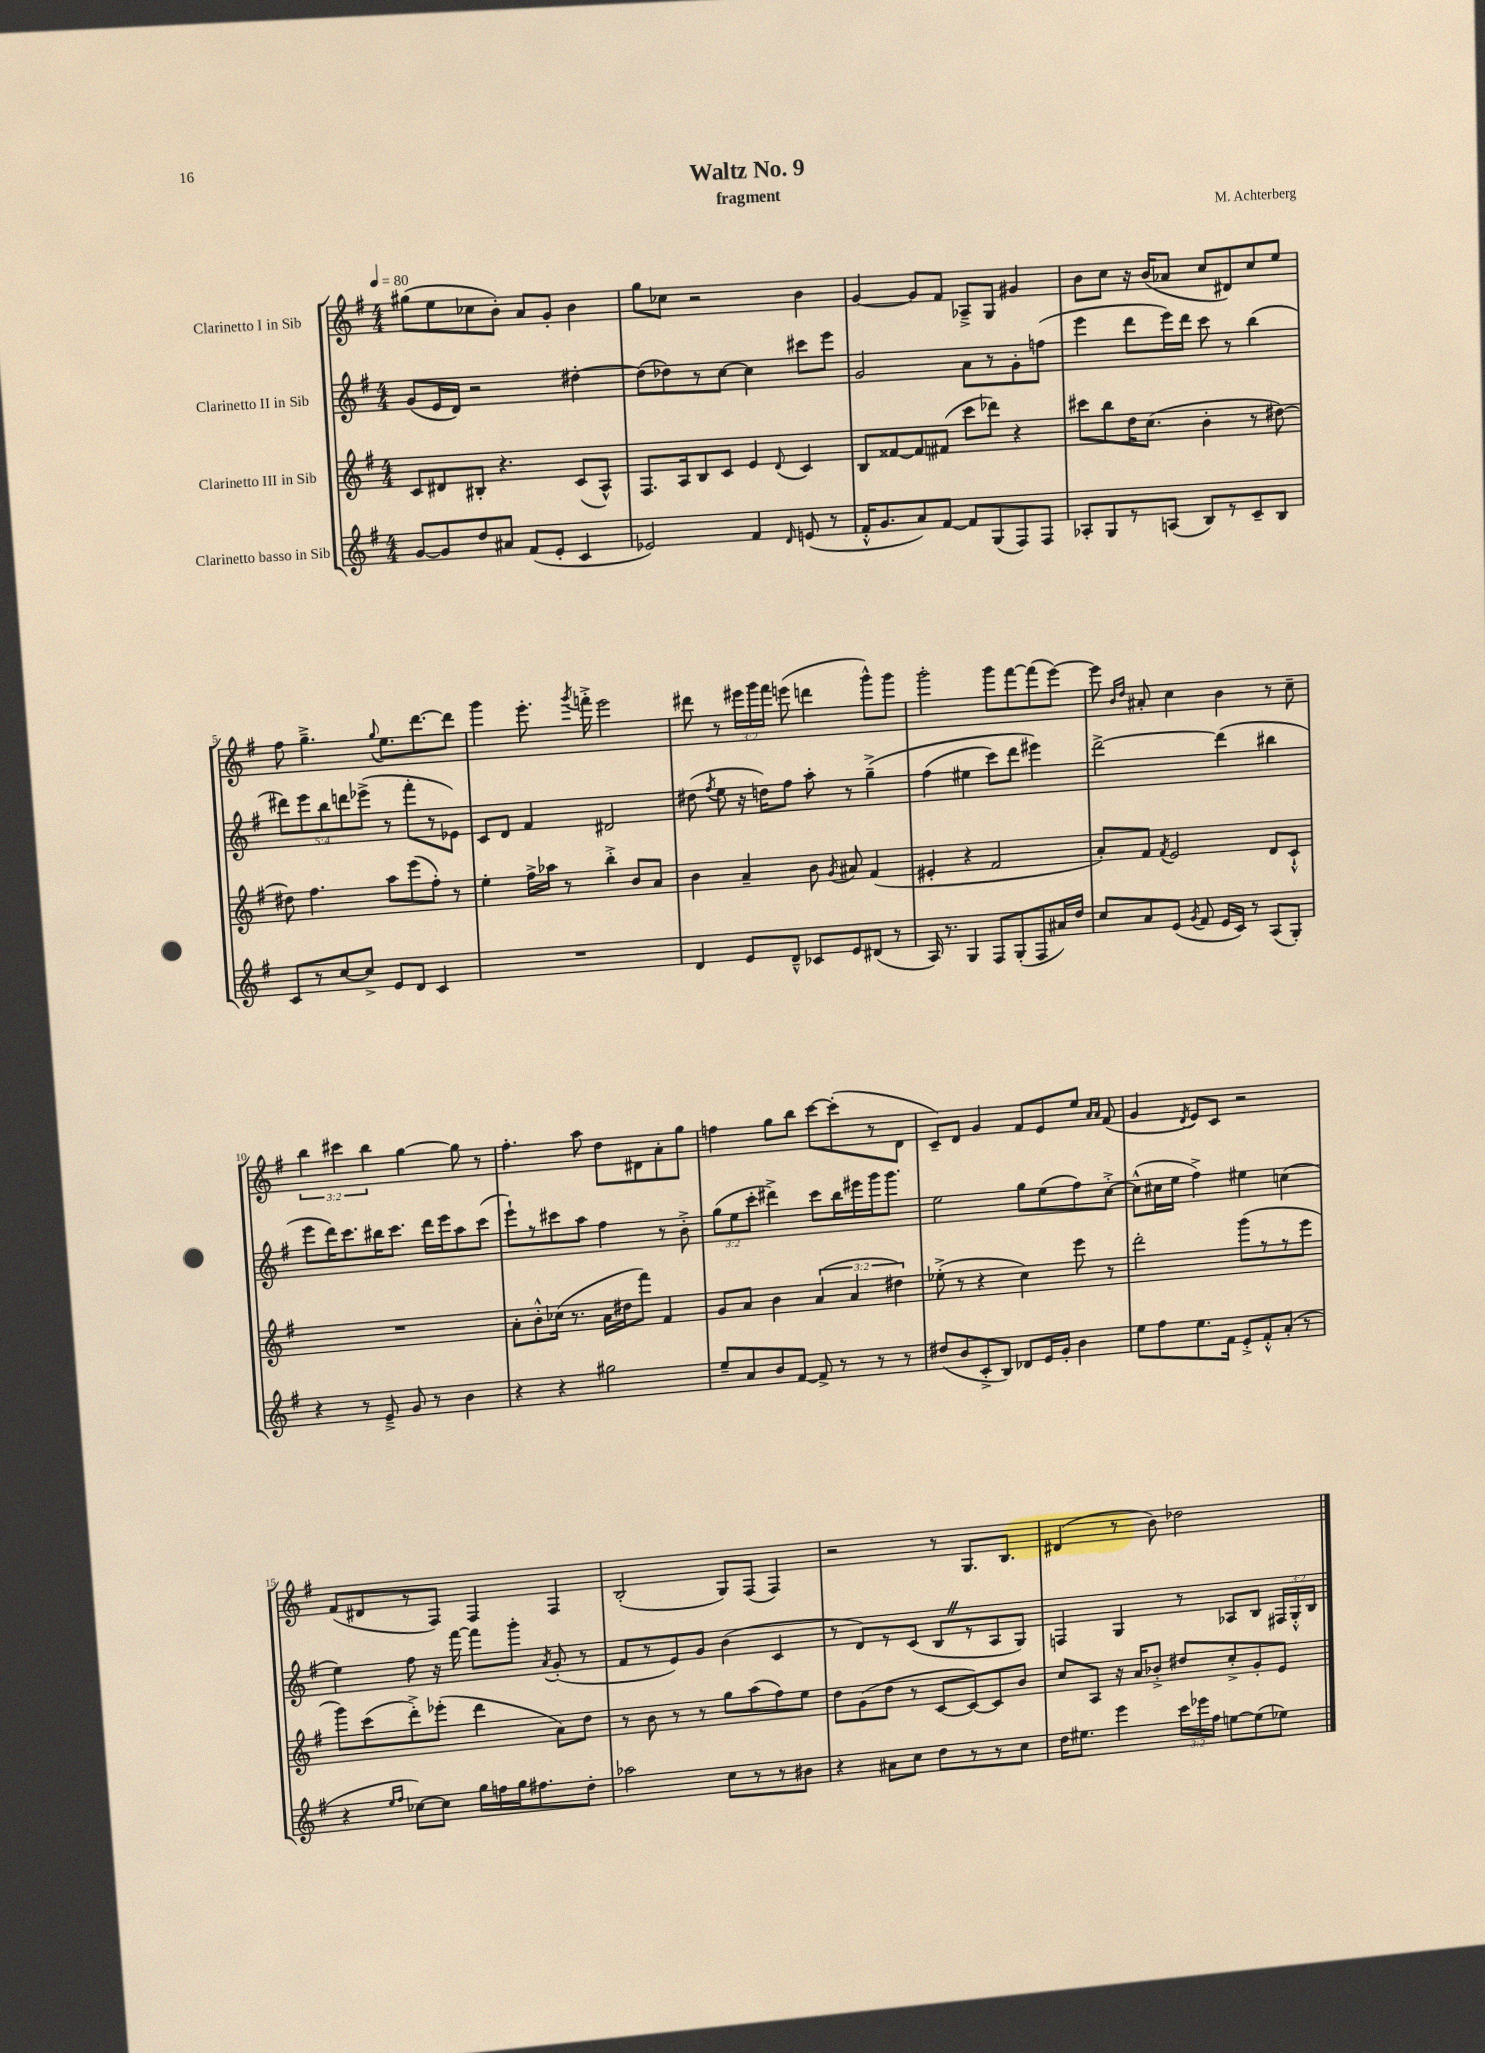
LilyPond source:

\header { title = "Waltz No. 9" composer = "M. Achterberg" subtitle = "fragment" }
<<
\new StaffGroup <<
\new Staff = "s0" \with { instrumentName = "Clarinetto I in Sib" } {
    \clef treble \key g \major \numericTimeSignature \time 4/4 \override Staff.TupletNumber.text = #tuplet-number::calc-fraction-text \tempo 4 = 80
    \autoBeamOff gis''8[( e''8 ces''8 b'8]-.) a'8[ g'8]-. b'4 |
    g''8[ ces''8] r2 b'4 |
    g'4~ g'8[ fis'8] aes8[---> g8] gis'4 |
    b'8[ c''8] r16 b'16[( aes'8] c''8[ dis'8) c''8 e''8] |
    fis''8 g''4.---> \appoggiatura { g''8 } e''8.[ d'''8.~ d'''8] |
    g'''4 e'''8.-. \acciaccatura { g'''8 } f'''16-.-> e'''2 |
    dis'''8 r8 \tuplet 3/2 { eis'''16[ g'''16 fis'''16] } e'''8( d'''4 g'''8[-^) g'''8] |
    g'''2-. g'''8[ fis'''8~ fis'''8( e'''8]~) |
    e'''8 \grace { b'16[ d''16] } ais'8-. c''4 b'4 r8 c''8-- |
    \tuplet 3/2 { b''4 cis'''4 b''4 } g''4~ g''8 r8 |
    fis''4.-. a''8 d''8[ dis'8 a'8-. g''8] |
    f''4 g''8[ b''8] c'''8[~ c'''8-.( r8 d'8] |
    c'8[--) d'8] g'4 fis'8[ e'8 e''8] \grace { a'16[ a'16] } fis'8( |
    g'4 \acciaccatura { d'8 } e'8[) c'8] r2 |
    fis'8[( dis'8 r8 fis8]) fis4 fis4 |
    b2-.( g8[) fis8]( fis4) |
    r2 r8 g8.[ b8.] |
    dis'4( r8 b'8) des''2 \bar "|." |
}
\new Staff = "s1" \with { instrumentName = "Clarinetto II in Sib" } {
    \clef treble \key g \major \numericTimeSignature \time 4/4 \override Staff.TupletNumber.text = #tuplet-number::calc-fraction-text
    \autoBeamOff g'8[( e'16 d'16]) r2 dis''4~-. |
    dis''8[( des''8) r8 c''8]~ c''4 cis'''8[ e'''8] |
    g'2 a'8[ r8 g'8-. f''8]( |
    e'''4 d'''8[ e'''16) d'''16] c'''8 r8 b''4( |
    \tuplet 5/4 { dis'''8[) e'''8 b''8 d'''8 ees'''8]->( } r8 fis'''8[-. r8 ees'8]) |
    c'8[ d'8] fis'4 dis'2 |
    dis''8( \acciaccatura { fis''8 } e''8 r16 d''16[) fis''8] a''8-. r8 g''4--->\( |
    fis''4( eis''4 c'''8[) d'''8] eis'''4\) |
    d'''2~-> d'''4( bis''4 |
    e'''8[ d'''16) c'''8. bis''16 c'''8.] d'''16[ e'''16 a''8 c'''8]( |
    e'''8[-!) r8 cis'''8 a''8] fis''4 r8 b'8-.-> |
    \tuplet 3/2 { g''8[( e''8 c'''8]-. } dis'''4->) c'''8[ b''16 eis'''16 g'''16 g'''8.] |
    e''2 g''8[ e''8( fis''8) c''8]~-.-> |
    c''8[-^( cis''16 e''16] fis''4->) eis''4 c''4( |
    e''4) fis''8 r16 fis'''16~ fis'''8[ g'''8]-. \acciaccatura { a'8 } g'8-.( r8 |
    fis'8[ r8 e'8) g'8] b'4( c'4 |
    r8 d'8[) r8 c'8]( b8[ \once \override BreathingSign.text = \markup { \musicglyph "scripts.caesura.straight" } \breathe r8 a8 g8]) |
    f4 g4 r8 aes8[ b8] \tuplet 3/2 { fis16[ g16-.-^ b16] } \bar "|." |
}
\new Staff = "s2" \with { instrumentName = "Clarinetto III in Sib" } {
    \clef treble \key g \major \numericTimeSignature \time 4/4 \override Staff.TupletNumber.text = #tuplet-number::calc-fraction-text
    \autoBeamOff c'8[ dis'8 bis8]-. r4. c'8[( a8]-^) |
    fis8.[ a16 b8 c'8] e'4 \appoggiatura { d'8 } c'4 |
    b8[ fisis'8~ fisis'8 fis'8]( c'''8[ des'''8]) r4 |
    cis'''8[ b''8 d''16 c''8.]( b'4-. r8 dis''8~) |
    dis''8 fis''4. a''8[ e'''8( fis''8]-.) r8 |
    e''4-. fis''16[-> aes''16] r8 b''4-.-> b'8[ a'8] |
    b'4 a'4-- b'8 \acciaccatura { g'8 } ais'8 fis'4( |
    eis'4-. r4 fis'2 |
    a'8[-.) fis'8] \acciaccatura { fis'8 } e'2 d'8[ c'8]-!-^ |
    R1 |
    a'8[-. b'8-.-^ ces''16]( r8. a'16[ dis''16 fis'''8]) fis'4 |
    g'8[ a'8] b'4 \tuplet 3/2 { a'4( a'4 dis''4) } |
    ees''8-.->( r8 r4 c''4) e'''8 r8 |
    d'''2-. g'''8[( r8 r8 e'''8] |
    g'''8[) c'''8( d'''8-.->) ees'''8]-.( d'''4 a'8[) d''8] |
    r8 b'8 r8 r8 g''8[ a''8( fis''8) e''8] |
    d''8[ g'8( d''8] r8 c'8[~ c'8~) c'8 b'8] |
    c''8[ a8] r16 a'16[ bes'8]-.-> dis''8[ c''8-.-> g'8-. e'8] \bar "|." |
}
\new Staff = "s3" \with { instrumentName = "Clarinetto basso in Sib" } {
    \clef treble \key g \major \numericTimeSignature \time 4/4 \override Staff.TupletNumber.text = #tuplet-number::calc-fraction-text
    \autoBeamOff g'8[~ g'8 d''8 ais'8] fis'8[( e'8]-. c'4 |
    ees'2) fis'4 \grace { d'16 } e'8( r8 |
    fis'16[-.-^ g'8. a'8) fis'8]~ fis'8[ g8( fis8) fis8] |
    aes8[-. g8 r8 a8]( b8[) r8 c'8-- b8] |
    c'8[ r8 c''8~ c''8]-> e'8[ d'8] c'4 |
    R1 |
    d'4 e'8[ d'8]---^ ces'8[ e'8 dis'8]( r8 |
    a16) r8. g4 fis8[ g8-.( fis8 ais'16) d''16] |
    c''8[ a'8 e'8]( \acciaccatura { g'8 } fis'8 e'16[ c'16]) r8 a8[( g8]-.) |
    r4 r8 e'8---> g'8 r8 b'4 |
    r4 r4 gis''2 |
    e''8[-- a'8 b'8 fis'8]~ fis'8-> r8 r8 r8 |
    dis''8[( b'8 c'8-.-> b8]) des'8[ e'16 g'16]-. b'4 |
    e''8[ fis''8 e''8. fis'16] e'8[-.-> fis'8-.-^ a'8]-.( r8 |
    r4 \grace { e''16[ fis''16] } ces''8[~) ces''8] g''16[ f''16 g''16 fis''8. d''8]-. |
    aes''2 c''8[ r8 r8 bis'8] |
    r4 ais'8[ c''8] d''8[ r8 r8 c''8] |
    d''16[ eis''8.] e'''4 \tuplet 3/2 { c'''16[ ees'''16 fis''16] } e''8[~ e''8( ees''8]) \bar "|." |
}
>>
>>
